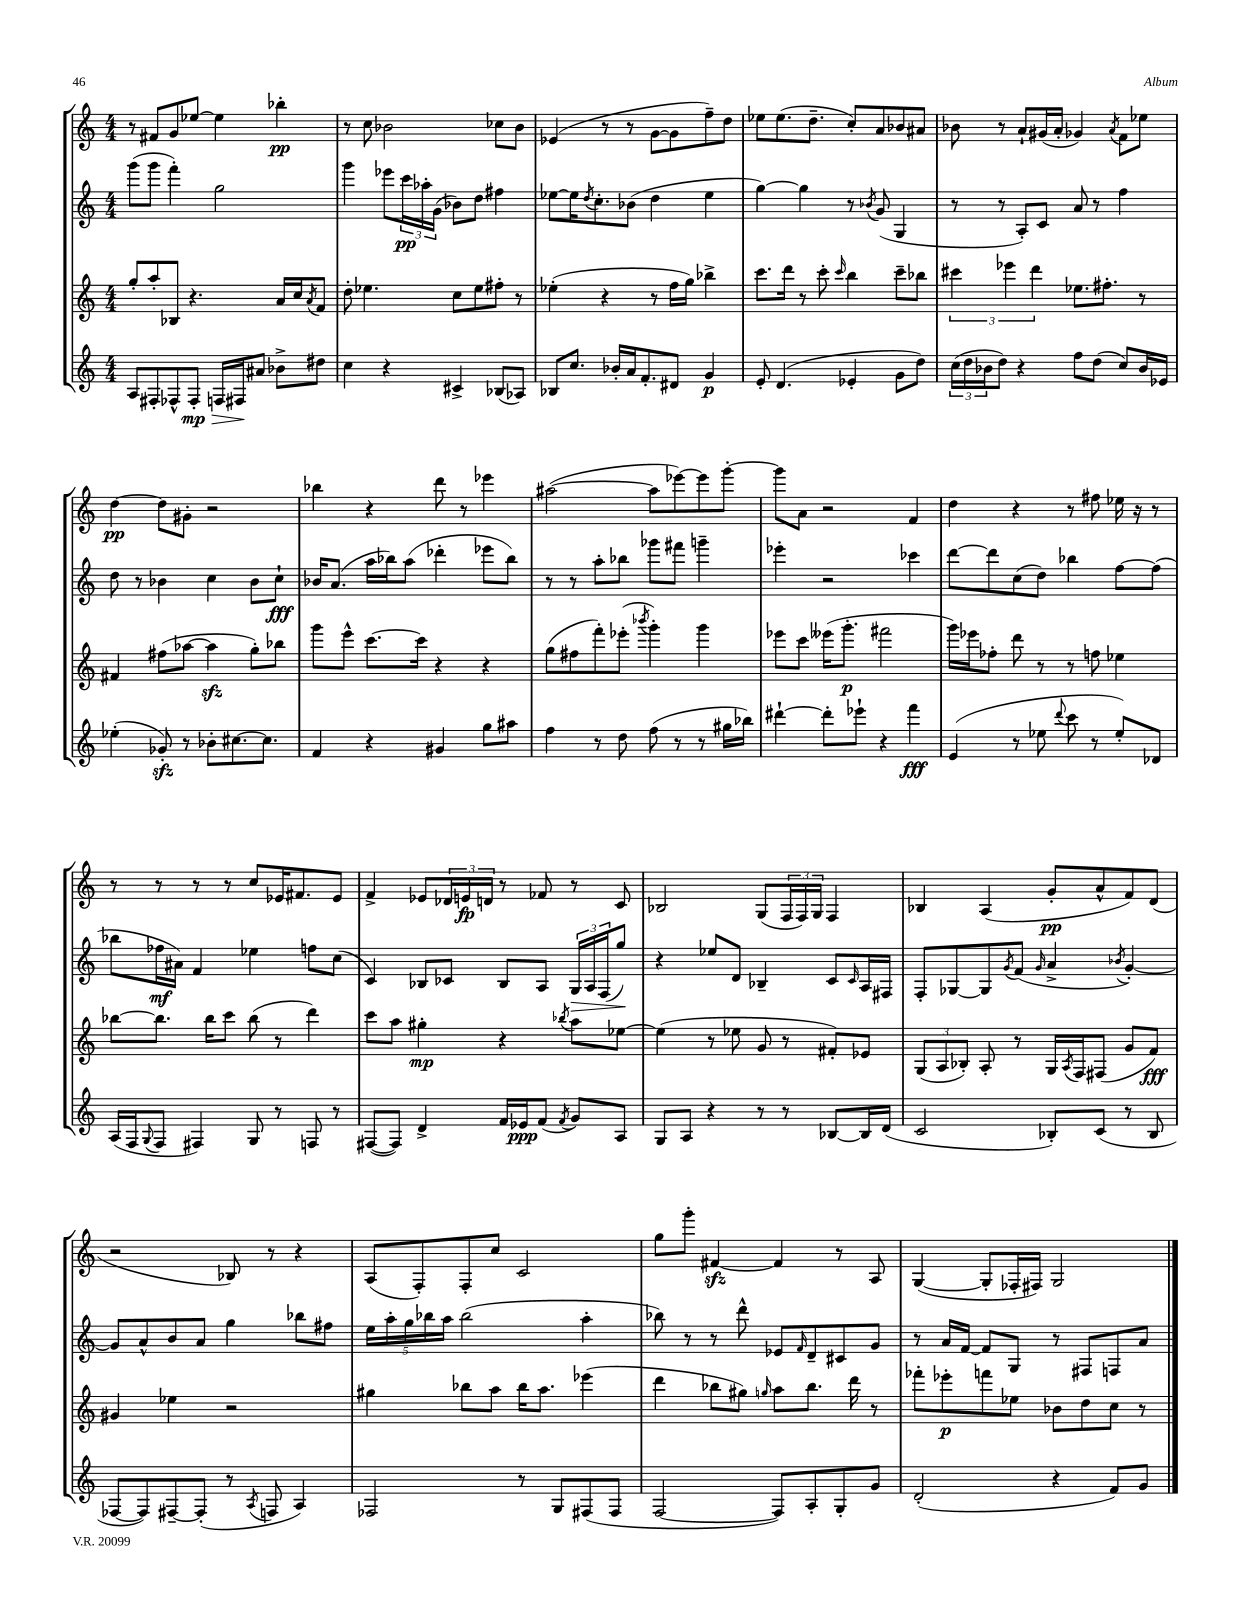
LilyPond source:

<<
\new StaffGroup <<
\new Staff = "s0" {
    \clef treble \key c \major \numericTimeSignature \time 4/4
    r8 fis'8 g'8 ees''8~ ees''4 bes''4-.\pp |
    r8 c''8 bes'2 ces''8 bes'8 |
    ees'4( r8 r8 g'8~ g'8 f''8--) d''8 |
    ees''8 ees''8.( d''8.-- c''8-.) a'8 bes'8 ais'8 |
    bes'8 r8 a'8-! gis'16( a'16-. ges'4) \acciaccatura { a'8 } f'8 ees''8 |
    d''4~\pp d''8 gis'8-. r2 |
    bes''4 r4 d'''8 r8 ees'''4 |
    ais''2~( ais''8 ees'''8~) ees'''8 g'''8~-. |
    g'''8 a'8 r2 f'4 |
    d''4 r4 r8 fis''8 ees''16 r16 r8 |
    r8 r8 r8 r8 c''8 ees'16 fis'8. ees'8 |
    f'4-> ees'8 \tuplet 3/2 { des'16 e'16\fp d'16 } r8 fes'8 r8 c'8 |
    bes2 g8( \tuplet 3/2 { f16 f16) g16 } f4 |
    bes4 a4( g'8-.\pp a'8-^ f'8) d'8( |
    r2 bes8) r8 r4 |
    a8( f8-.) f8-. c''8 c'2 |
    g''8 g'''8-. fis'4~\sfz fis'4 r8 a8 |
    g4~( g8-. fes16-. fis16) g2 \bar "|." |
}
\new Staff = "s1" {
    \clef treble \key c \major \numericTimeSignature \time 4/4
    g'''8( g'''8 f'''4-.) g''2 |
    g'''4 ees'''8 \tuplet 3/2 { c'''16\pp aes''16-. g'16( } bes'8) d''8 fis''4 |
    ees''8~ ees''16 \acciaccatura { d''8 } c''8.-. bes'8( d''4 ees''4 |
    g''4~) g''4 r8 \acciaccatura { bes'8 } g'8( g4 |
    r8 r8 a8-.) c'8 a'8 r8 f''4 |
    d''8 r8 bes'4 c''4 bes'8 c''8-!\fff |
    bes'16 a'8.( a''16 bes''16) a''8( des'''4-. ees'''8 bes''8) |
    r8 r8 a''8-. bes''8 ges'''8 fis'''8 g'''4-- |
    ees'''4-. r2 ces'''4 |
    d'''8~ d'''8 c''8( d''8) bes''4 f''8~ f''8( |
    bes''8 fes''16\mf ais'16) f'4 ees''4 f''8 c''8( |
    c'4) bes8 ces'8 bes8 a8 \tuplet 3/2 { g16\> a16 f16( } g''8\!) |
    r4 ees''8 d'8 bes4-- c'8 \grace { c'16 } a16 fis16 |
    f8-. ges8~ ges8 \acciaccatura { g'8 } f'8( \grace { g'16 } a'4-> \acciaccatura { bes'8 } g'4~-.) |
    g'8 a'8-^ b'8 a'8 g''4 bes''8 fis''8 |
    \tuplet 5/4 { e''16 a''16-. g''16 bes''16 a''16 } bes''2( a''4-. |
    bes''8) r8 r8 d'''8-^ ees'8 \grace { f'16 } d'8-- cis'8 g'8 |
    r8 a'16 f'16~ f'8 g8 r8 fis8 f8 a'8 \bar "|." |
}
\new Staff = "s2" {
    \clef treble \key c \major \numericTimeSignature \time 4/4
    g''8-. a''8-. bes8 r4. a'16 c''16 \acciaccatura { a'8 } f'8 |
    d''8-. ees''4. c''8 ees''8 fis''8-. r8 |
    ees''4-.( r4 r8 f''16 g''16) bes''4-> |
    c'''8. d'''16 r8 c'''8-. \grace { c'''16 } b''4 c'''8-- bes''8 |
    \tuplet 3/2 { cis'''4 ees'''4 d'''4 } ees''8. fis''8.-. r8 |
    fis'4 fis''8( aes''8~ aes''4\sfz g''8-.) bes''8 |
    g'''8 e'''8-^ c'''8.~ c'''16 r4 r4 |
    g''8( fis''8 f'''8-.) ees'''8-.( \acciaccatura { bes'''8 } g'''4-.) g'''4 |
    ees'''8 c'''8 eeses'''16( g'''8.-.\p fis'''2 |
    g'''16) ees'''16 fes''8-. d'''8 r8 r8 f''8 ees''4 |
    bes''8~ bes''8. bes''16 c'''8 bes''8( r8 d'''4) |
    c'''8 a''8 gis''4-.\mp r4 \acciaccatura { bes''8 } a''8 ees''8~ |
    ees''4( r8 ees''8 g'8 r8 fis'8-.) ees'8 |
    \tuplet 3/2 { g8( a8 bes8-.) } a8-. r8 g16 \acciaccatura { a8 } f16 fis8( g'8 f'8\fff) |
    gis'4 ees''4 r2 |
    gis''4 bes''8 a''8 bes''16 a''8. ees'''4( |
    d'''4 bes''8 gis''8) \grace { g''16 } a''8 bes''8. d'''16 r8 |
    fes'''8-. ees'''8-.\p f'''8 ees''8 bes'8 d''8 c''8 r8 \bar "|." |
}
\new Staff = "s3" {
    \clef treble \key c \major \numericTimeSignature \time 4/4
    a8 fis8-. fes8-^ fes8-.\mp\> f16 fis16\! ais'8 bes'8-> dis''8 |
    c''4 r4 cis'4-> bes8( aes8) |
    bes8 c''8. bes'16-. a'16 f'8.-. dis'8 g'4\p |
    e'8-. d'4.( ees'4-. g'8 d''8) |
    \tuplet 3/2 { c''16( d''16 bes'16 } d''8) r4 f''8 d''8( c''8) bes'16 ees'16 |
    ees''4-.( ges'8-.\sfz) r8 bes'8-. cis''8.~ cis''8. |
    f'4 r4 gis'4 g''8 ais''8 |
    f''4 r8 d''8 f''8( r8 r8 gis''16 bes''16) |
    dis'''4~-! dis'''8-. ees'''8-! r4 f'''4\fff |
    e'4( r8 ees''8 \appoggiatura { d'''8 } c'''8 r8 ees''8-.) des'8 |
    a16( f16 \appoggiatura { g8 } f8 fis4) g8 r8 f8 r8 |
    fis8~( fis8) d'4-> f'16 ees'16\ppp f'8( \acciaccatura { f'8 } g'8) a8 |
    g8 a8 r4 r8 r8 bes8~ bes16 d'16( |
    c'2 bes8-.) c'8( r8 bes8 |
    fes8~ fes8) fis8~-- fis8-.( r8 \acciaccatura { a8 } f8 a4) |
    fes2 r8 g8 fis8( fis8 |
    f2~ f8) a8-. g8-. g'8 |
    d'2-.( r4 f'8) g'8 \bar "|." |
}
>>
>>
\layout { \context { \Score \remove "Bar_number_engraver" } }
